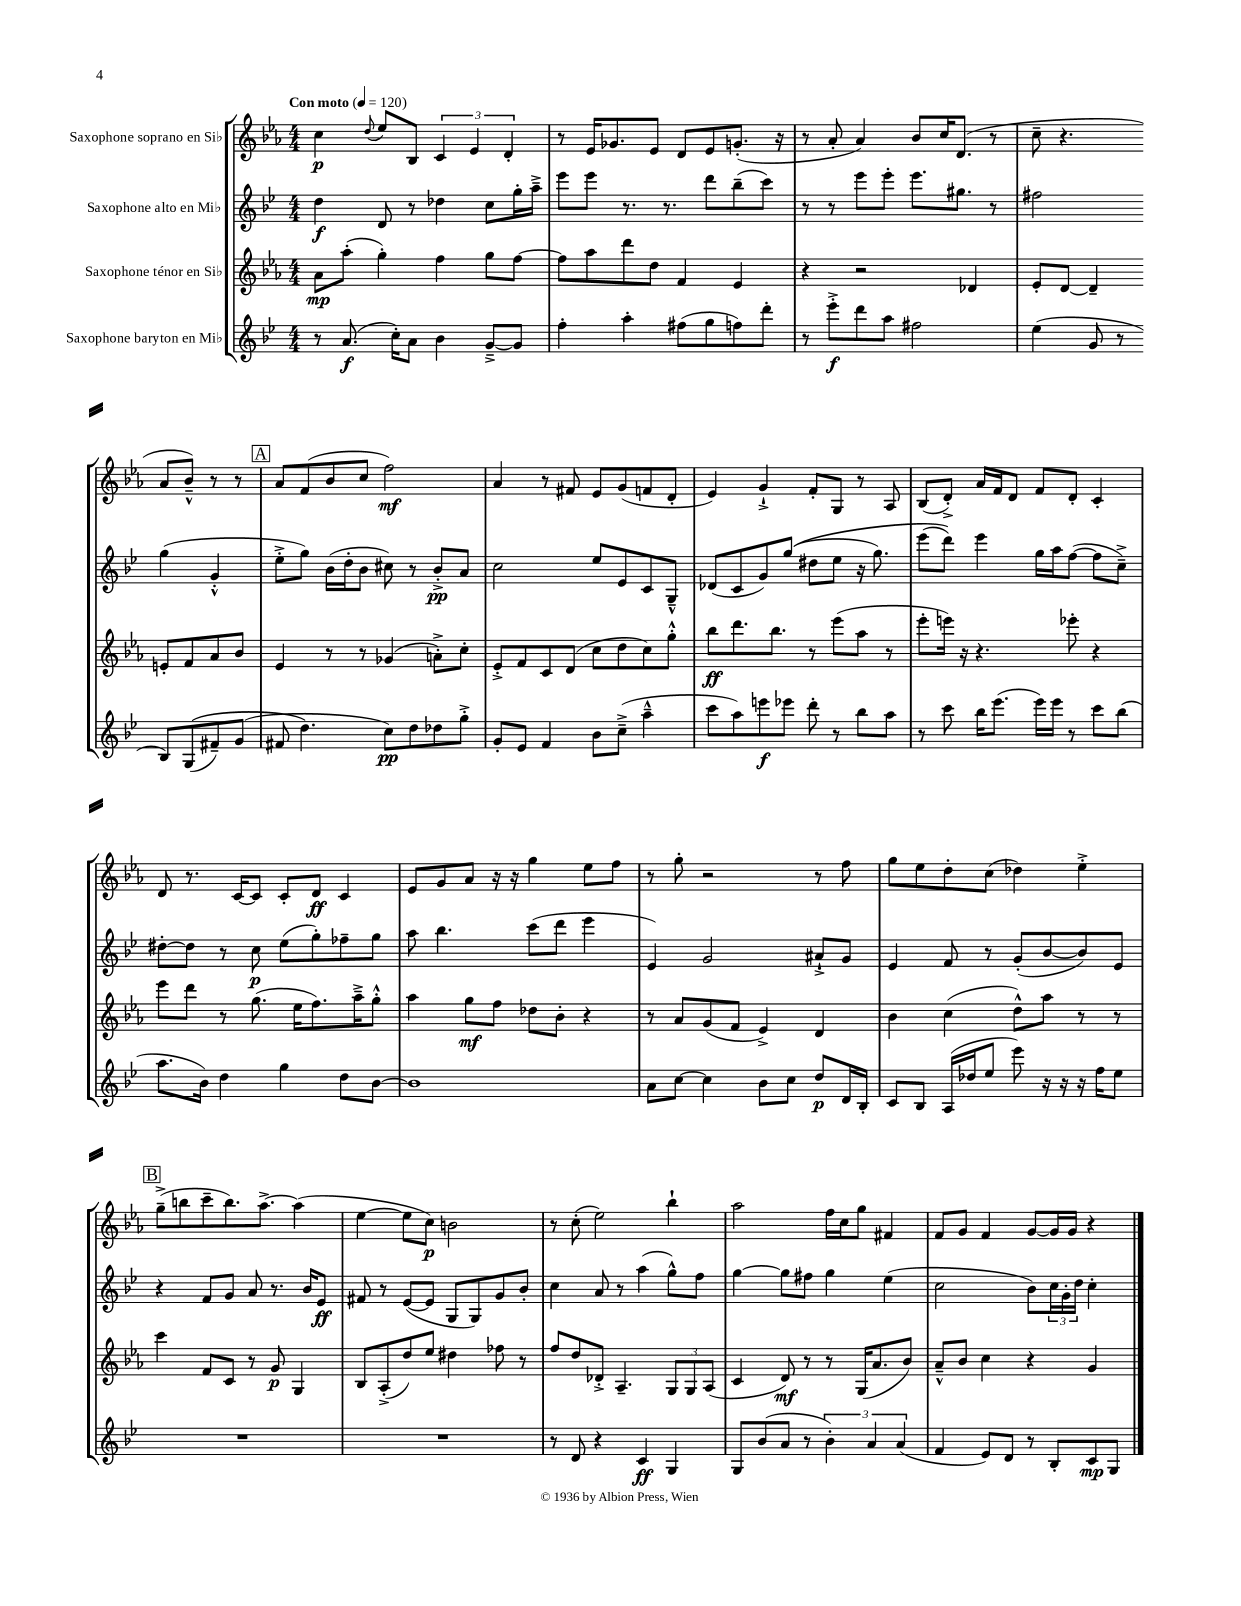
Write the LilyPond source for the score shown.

<<
\new StaffGroup <<
\new Staff = "s0" \with { instrumentName = "Saxophone soprano en Sib" } {
    \clef treble \key ees \major \numericTimeSignature \time 4/4 \tempo "Con moto" 4 = 120
    c''4\p \appoggiatura { d''8 } ees''8 bes8 \tuplet 3/2 { c'4 ees'4 d'4-. } |
    r8 ees'16 ges'8. ees'8 d'8 ees'8 g'8.-.( r16 |
    r8 aes'8-. aes'4) bes'8 c''16 d'8.( r8 |
    c''8-- r4. aes'8 bes'8---^) r8 r8 |
    \mark \markup { \box "A" } aes'8 f'8( bes'8 c''8 f''2\mf) |
    aes'4 r8 fis'8 ees'8 g'8( f'8 d'8-. |
    ees'4) g'4-!-> f'8-. g8 r8 aes8 |
    bes8( d'8-.->) aes'16 f'16 d'8 f'8 d'8-. c'4-. |
    d'8 r8. c'16~ c'8 c'8-. d'8\ff c'4 |
    ees'8 g'8 aes'8 r16 r16 g''4 ees''8 f''8 |
    r8 g''8-. r2 r8 f''8 |
    g''8 ees''8 d''8-. c''8( des''4) ees''4-.-> |
    \mark \markup { \box "B" } g''8--->( b''8 c'''8-- b''8.) aes''8.~-> aes''4( |
    ees''4~ ees''8 c''8\p) b'2 |
    r8 c''8-.( ees''2) bes''4-! |
    aes''2 f''16 c''16 g''8 fis'4 |
    f'8 g'8 f'4 g'8~ g'16 g'16 r4 \bar "|." |
}
\new Staff = "s1" \with { instrumentName = "Saxophone alto en Mib" } {
    \clef treble \key bes \major \numericTimeSignature \time 4/4
    d''4\f d'8 r8 des''4 c''8 g''16-. a''16---> |
    ees'''8 ees'''8 r8. r8. d'''8 bes''8--( c'''8) |
    r8 r8 ees'''8 ees'''8-. ees'''8. gis''8. r8 |
    fis''2 g''4( g'4-.-^ |
    \mark \markup { \box "A" } ees''8-.-> g''8) bes'16( d''16-. bes'8 cis''8) r8 bes'8-.->\pp a'8 |
    c''2 ees''8 ees'8 c'8 g8---^ |
    des'8( c'8 g'8) g''8(\( dis''8 ees''8 r16 g''8.) |
    ees'''8( d'''8)\) ees'''4 g''16 a''16 f''8~( f''8 c''8--->) |
    dis''8~-. dis''8 r8 c''8\p ees''8( g''8-.) fes''8-- g''8 |
    a''8 bes''4. c'''8( d'''8 ees'''4 |
    ees'4) g'2 ais'8-!-> g'8 |
    ees'4 f'8 r8 g'8-.( bes'8~ bes'8) ees'8 |
    \mark \markup { \box "B" } r4 f'8 g'8 a'8 r8. bes'16 ees'8\ff |
    fis'8 r8 ees'8~( ees'8 g8 g8) g'8 bes'8-. |
    c''4 a'8 r8 a''4( g''8-^) f''8 |
    g''4~ g''8 fis''8 g''4 ees''4( |
    c''2 bes'8) \tuplet 3/2 { c''16 g'16-. d''16 } c''4-. \bar "|." |
}
\new Staff = "s2" \with { instrumentName = "Saxophone ténor en Sib" } {
    \clef treble \key ees \major \numericTimeSignature \time 4/4
    aes'8\mp aes''8-.( g''4-.) f''4 g''8 f''8~ |
    f''8 aes''8 d'''8 d''8 f'4 ees'4 |
    r4 r2 des'4 |
    ees'8-. d'8~ d'4-- e'8-. f'8 aes'8 bes'8 |
    \mark \markup { \box "A" } ees'4 r8 r8 ges'4( a'8-.->) c''8-. |
    ees'8-.-> f'8 c'8 d'8( c''8 d''8 c''8) g''8-.-^ |
    bes''8\ff d'''8. bes''8. r8 ees'''8( aes''8 r8 |
    ees'''8-. e'''16) r16 r4. ees'''8-. r4 |
    ees'''8 d'''8 r8 g''8.( ees''16 f''8.) aes''16---> g''8-.-^ |
    aes''4 g''8\mf f''8 des''8 bes'8-. r4 |
    r8 aes'8 g'8( f'8 ees'4->) d'4 |
    bes'4 c''4( d''8-^) aes''8 r8 r8 |
    \mark \markup { \box "B" } c'''4 f'8 c'8 r8 g'8\p g4 |
    bes8 aes8-.->( d''8) ees''8 dis''4 fes''8 r8 |
    f''8 d''8 des'8-.-> aes4.-- \tuplet 3/2 { g8 g8 aes8( } |
    c'4 d'8\mf) r8 r8 g16( aes'8. bes'8) |
    aes'8---^ bes'8 c''4 r4 g'4 \bar "|." |
}
\new Staff = "s3" \with { instrumentName = "Saxophone baryton en Mib" } {
    \clef treble \key bes \major \numericTimeSignature \time 4/4
    r8 a'8.\f( c''16-.) a'8 bes'4 g'8~---> g'8 |
    f''4-. a''4-. fis''8( g''8 f''8) d'''8-. |
    r8 ees'''8-.->\f d'''8 a''8 fis''2 |
    ees''4( g'8 r8 bes8) g8(\( fis'8--) g'8( |
    \mark \markup { \box "A" } fis'8 d''4.\) c''8\pp) d''8 des''8 g''8-.-> |
    g'8-. ees'8 f'4 bes'8 c''8--->( a''4---^ |
    c'''8 a''8) e'''8\f ees'''8 d'''8-. r8 bes''8 a''8 |
    r8 c'''8 bes''16 ees'''8.( ees'''16) ees'''16 r8 c'''8 bes''8( |
    a''8. bes'16) d''4 g''4 d''8 bes'8~ |
    bes'1 |
    a'8 c''8~ c''4 bes'8 c''8 d''8\p d'16 bes16-. |
    c'8 bes8 a16( des''16 ees''8 ees'''8) r16 r16 r16 f''16 ees''8 |
    \mark \markup { \box "B" } R1 |
    R1 |
    r8 d'8 r4 c'4\ff g4 |
    g8 bes'8( a'8 r8 \tuplet 3/2 { bes'4-.) a'4 a'4( } |
    f'4 ees'8) d'8 r8 bes8-. c'8\mp g8 \bar "|." |
}
>>
>>
\layout { \context { \Score \remove "Bar_number_engraver" } }
